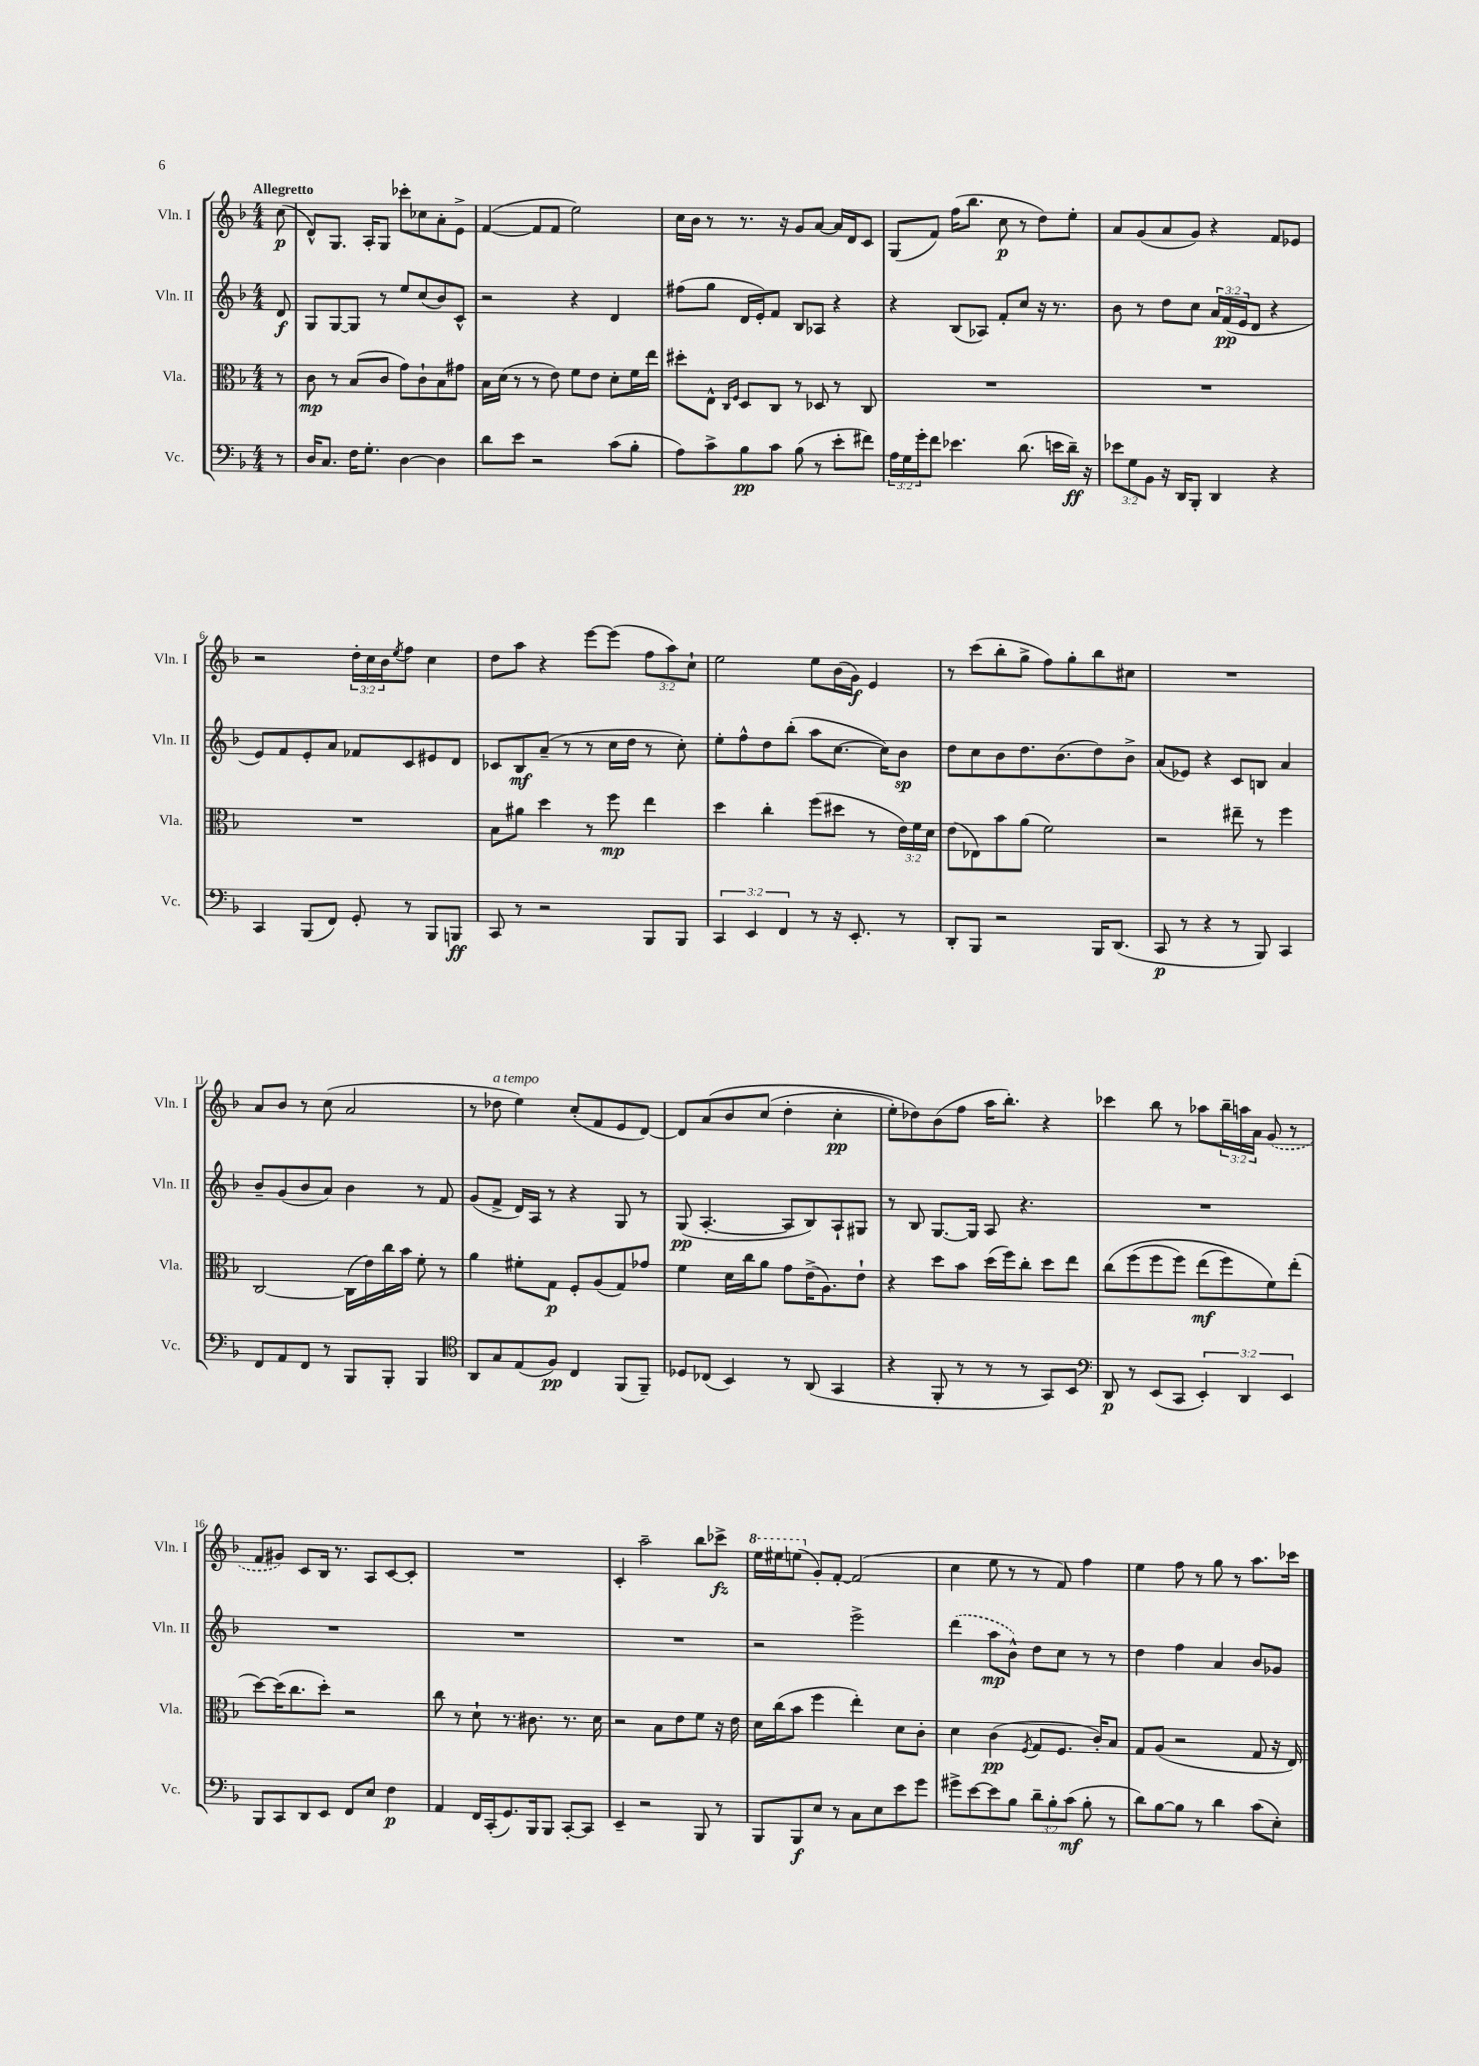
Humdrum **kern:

**kern	**dynam	**kern	**dynam	**kern	**dynam	**kern	**dynam
*part4	*part4	*part3	*part3	*part2	*part2	*part1	*part1
*staff4	*staff4	*staff3	*staff3	*staff2	*staff2	*staff1	*staff1
*I"Vc.	*	*I"Vla.	*	*I"Vln. II	*	*I"Vln. I	*
*I'Vc.	*	*I'Vla.	*	*I'Vln. II	*	*I'Vln. I	*
*clefF4	*	*clefC3	*	*clefG2	*	*clefG2	*
*k[b-]	*	*k[b-]	*	*k[b-]	*	*k[b-]	*
*M4/4	*	*M4/4	*	*M4/4	*	*M4/4	*
=	=	=	=	=	=	=	=
!	!	!	!	!	!	!LO:TX:a:B:t=Allegretto	!
8r	.	8r	.	8d/	f	(8cc\	p
=1	=1	=1	=1	=1	=1	=1	=1
16D/KL	.	8c\	mp	8G/L	.	8d^^/L)	.
8.C/J	.	.	.	.	.	.	.
.	.	8r	.	[8G/	.	8.G/J	.
16F\KL	.	(8B-/L	.	8G/J]	.	.	.
8.G'\J	.	.	.	.	.	16A'/KL	.
.	.	8c/J	.	8r	.	8G/J	.
[4D\	.	8g\L)	.	8ee/L	.	8ccc-X'\L	.
.	.	8c`\	.	(8cc/	.	8cc-X\	.
4D\]	.	8B-\	.	8b-/)	.	8a'\	.
.	.	8g#X\J	.	8c^^/J	.	8e^\J	.
=2	=2	=2	=2	=2	=2	=2	=2
8d\L	.	16B-\LL	.	2r	.	([4f/	.
.	.	(16d\JJ	.	.	.	.	.
8e\J	.	8r	.	.	.	.	.
2r	.	8r	.	.	.	8f/L]	.
.	.	8e\)	.	.	.	8f/J	.
.	.	8f\L	.	4r	.	2ee\)	.
.	.	8e\J	.	.	.	.	.
(8c\L	.	8d'\L	.	4d/	.	.	.
8B-'\J	.	16f\L	.	.	.	.	.
.	.	16ee\JJ	.	.	.	.	.
=3	=3	=3	=3	=3	=3	=3	=3
8A\L)	.	8dd#X'\L	.	(8ff#X\L	.	16cc\LL	.
.	.	.	.	.	.	16b-\JJ	.
8c^\	.	8E^^\J	.	8gg\J	.	8r	.
.	.	16qqC/LL	.	.	.	.	.
.	.	16qqF/JJ	.	.	.	.	.
8B-\	pp	8D/L	.	16d/LL	.	8.r	.
.	.	.	.	16e'/J)	.	.	.
8c\J	.	8C/J	.	8f/J	.	.	.
.	.	.	.	.	.	16r	.
(8B-\	.	8r	.	8B-/L	.	8g/L	.
8r	.	8D-X/	.	8A-X/J	.	[8a/J	.
8e'\L	.	8r	.	4r	.	16a/LL]	.
.	.	.	.	.	.	16d/J	.
8f#X\J)	.	8C/	.	.	.	8c/J	.
=4	=4	=4	=4	=4	=4	=4	=4
24A\LL	.	1r	.	4r	.	(8G/L	.
24G\	.	.	.	.	.	.	.
24g'\J	.	.	.	.	.	.	.
8f\J	.	.	.	.	.	8f/J)	.
4.e-X\	.	.	.	(8B-/L	.	(16ff\KL	.
.	.	.	.	.	.	8.bb-\J	.
.	.	.	.	8A-X/J)	.	.	.
.	.	.	.	8f'/L	.	8cc\	p
(8.d\	.	.	.	8cc/J	.	8r	.
.	.	.	.	16r	.	8dd\L)	.
16en\LL	.	.	.	8.r	.	.	.
16d~\JJ)	ff	.	.	.	.	8ee'\J	.
16r	.	.	.	.	.	.	.
=5	=5	=5	=5	=5	=5	=5	=5
12e-X\L	.	1r	.	8b-\	.	8a/L	.
12G\	.	.	.	.	.	.	.
.	.	.	.	8r	.	(8g/	.
12BB-\J	.	.	.	.	.	.	.
16r	.	.	.	8dd\L	.	8a/	.
16DD/KL	.	.	.	.	.	.	.
8BBB-'/J	.	.	.	8cc\J	.	8g/J)	.
4DD/	.	.	.	24a/LL	.	4r	.
.	.	.	.	(24f/	pp	.	.
.	.	.	.	24e/J	.	.	.
.	.	.	.	8d/J	.	.	.
4r	.	.	.	4r	.	8f/L	.
.	.	.	.	.	.	8e-X/J	.
!!LO:LB:g=z
=6	=6	=6	=6	=6	=6	=6	=6
4CC/	.	1r	.	8e/L)	.	2r	.
.	.	.	.	8f/	.	.	.
(8BBB-/L	.	.	.	8e'/	.	.	.
8FF/J)	.	.	.	8a/J	.	.	.
8GG'/	.	.	.	8f-X/L	.	24dd'\LL	.
.	.	.	.	.	.	24cc\	.
.	.	.	.	.	.	24b-\J	.
.	.	.	.	.	.	8qee/	.
8r	.	.	.	8c/	.	8ff\J	.
8BBB-/L	.	.	.	8e#X/	.	4cc\	.
8BBBn/J	ff	.	.	8d/J	.	.	.
=7	=7	=7	=7	=7	=7	=7	=7
8CC/	.	8B-\L	.	8c-X/L	.	8dd\L	.
8r	.	8a#X\J	.	8B-/	mf	8aa\J	.
2r	.	4dd\	.	(8a~/J	.	4r	.
.	.	.	.	8r	.	.	.
.	.	8r	.	8r	.	[8eee\L	.
.	.	8ff\	mp	16cc\LL	.	(8eee\J]	.
.	.	.	.	16dd\JJ	.	.	.
8BBB-/L	.	4ee\	.	8r	.	12ff\L	.
.	.	.	.	.	.	12aa\)	.
8BBB-/J	.	.	.	8cc'\)	.	.	.
.	.	.	.	.	.	12cc`\J	.
=8	=8	=8	=8	=8	=8	=8	=8
6CC/	.	4dd\	.	8ee'\L	.	2ee\	.
.	.	.	.	8ff^^\	.	.	.
6EE/	.	.	.	.	.	.	.
.	.	4cc'\	.	8dd\	.	.	.
6FF/	.	.	.	.	.	.	.
.	.	.	.	(8bb-'\J	.	.	.
8r	.	(8ff\L	.	8aa\L	.	8ee\L	.
16r	.	8dd#X\J	.	[8.cc\J	.	(16b-\L	.
8.EE'/	.	.	.	.	.	16g\JJ)	f
.	.	8r	.	.	.	4e/	.
.	.	.	.	16cc\KL])	.	.	.
8r	.	24e\LL)	.	8b-\J	sp	.	.
.	.	24f\	.	.	.	.	.
.	.	24d\JJ	.	.	.	.	.
=9	=9	=9	=9	=9	=9	=9	=9
8DD'/L	.	(8e\L	.	8dd\L	.	8r	.
8BBB-/J	.	8E-X\)	.	8cc\	.	(8ccc\L	.
2r	.	8b-\	.	8b-\	.	8bb-'\	.
.	.	(8a\J	.	8.dd\	.	8gg^\J	.
.	.	2f\)	.	.	.	8ff\L)	.
.	.	.	.	(8.b-\	.	.	.
.	.	.	.	.	.	8gg'\	.
16BBB-/KL	.	.	.	8dd\)	.	8bb-\	.
(8.DD/J	.	.	.	.	.	.	.
.	.	.	.	8b-^\J	.	8cc#X\J	.
=10	=10	=10	=10	=10	=10	=10	=10
8CC/	p	2r	.	(8a/L	.	1r	.
8r	.	.	.	8e-X/J)	.	.	.
4r	.	.	.	4r	.	.	.
8r	.	8ee#X~\	.	8c/L	.	.	.
8BBB-/)	.	8r	.	8Bn/J	.	.	.
4CC/	.	4ff\	.	4a/	.	.	.
!!LO:LB:g=z
=11	=11	=11	=11	=11	=11	=11	=11
8FF/L	.	[2C/	.	8b-~/L	.	8a/L	.
8AA/	.	.	.	(8g/	.	8b-/J	.
8FF/J	.	.	.	8b-/	.	8r	.
8r	.	.	.	8a/J)	.	(8cc\	.
8BBB-/L	.	(16C\LL]	.	4b-\	.	2a/	.
.	.	16e\)	.	.	.	.	.
8BBB-'/J	.	16cc\	.	.	.	.	.
.	.	16b-\JJ	.	.	.	.	.
4BBB-/	.	8f'\	.	8r	.	.	.
.	.	8r	.	8f/	.	.	.
=12	=12	=12	=12	=12	=12	=12	=12
*clefC4	*	*	*	*	*	*	*
8AA/L	.	4a\	.	(8g/L	.	8r	.
!	!	!	!	!	!	!LO:TX:a:i:t=a tempo	!
8G/	.	.	.	8f^/J	.	8dd-X\	.
(8E/	.	8f#X'\L	.	16d/LL)	.	4ee\)	.
.	.	.	.	16A/JJ	.	.	.
8F/J)	pp	8G\J	p	8r	.	.	.
4C/	.	8F'/L	.	4r	.	(8cc'/L	.
.	.	(8A/	.	.	.	8f/	.
(8FF/L	.	8G/)	.	8G/	.	8e/	.
8FF~/J)	.	8g-X/J	.	8r	.	[8d/J)	.
=13	=13	=13	=13	=13	=13	=13	=13
8D-X/L	.	4f\	.	(8G/	pp	8d/L]	.
(8C-X/J	.	.	.	[4.A'/	.	(8a/	.
4BB-/)	.	16d\LL	.	.	.	8b-/	.
.	.	16cc\J	.	.	.	.	.
.	.	8a\J	.	.	.	(8cc/J	.
8r	.	8g\L	.	8A/L]	.	4dd'\	.
(8AA/	.	(16e^\K	.	8B-/)	.	.	.
.	.	8.A\)	.	.	.	.	.
4GG/	.	.	.	8A`/	.	4cc'\	pp
.	.	8e`\J	.	8G#X/J	.	.	.
=14	=14	=14	=14	=14	=14	=14	=14
4r	.	4r	.	8r	.	8ee'\L)	.
.	.	.	.	8B-/	.	8dd-X\)	.
8FF'/	.	8dd\L	.	[8.G/L	.	(8b-\	.
8r	.	8b-\J	.	.	.	8ff\J	.
.	.	.	.	16G/Jk]	.	.	.
8r	.	(16dd\LL	.	8A/	.	16aa\KL	.
.	.	16ff\J)	.	.	.	8.bb-'\J)	.
8r	.	8cc'\J	.	4.r	.	.	.
8GG/L)	.	8dd\L	.	.	.	4r	.
8BB-/J	.	8ee\J	.	.	.	.	.
=15	=15	=15	=15	=15	=15	=15	=15
*clefF4	*	*	*	*	*	*	*
8DD/	p	(8cc\L	.	1r	.	4ccc-X\	.
8r	.	(8ff\	.	.	.	.	.
(8EE/L	.	8ff\	.	.	.	8bb-\	.
8CC/J	.	8ff\J)	.	.	.	8r	.
6EE'/)	.	(8ee\L	mf	.	.	8aa-X\L	.
.	.	8ff\)	.	.	.	24bb-~\L	.
6DD/	.	.	.	.	.	24aan\	.
.	.	.	.	.	.	24a\JJ	.
.	.	8f\)	.	.	.	(8g/	.
6EE/	.	.	.	.	.	.	.
.	.	(8ee'\J	.	.	.	8r	.
!!LO:LB:g=z
=16	=16	=16	=16	=16	=16	=16	=16
8BBB-/L	.	[8dd\L)	.	1r	.	8f/L	.
8CC/	.	(16dd\K]	.	.	.	8g#X/J)	.
.	.	8.cc\	.	.	.	.	.
8DD/	.	.	.	.	.	8c/L	.
8EE/J	.	8dd'\J)	.	.	.	16B-/Jk	.
.	.	.	.	.	.	8.r	.
8FF/L	.	2r	.	.	.	.	.
8E/J	.	.	.	.	.	8A/L	.
4F\	p	.	.	.	.	[8c/	.
.	.	.	.	.	.	8c'/J]	.
=17	=17	=17	=17	=17	=17	=17	=17
4AA/	.	8cc\	.	1r	.	1r	.
.	.	8r	.	.	.	.	.
16FF/LL	.	8d`\	.	.	.	.	.
(16CC'/J	.	.	.	.	.	.	.
8.GG/)	.	8.r	.	.	.	.	.
16BBB-/k	.	8.c#X\	.	.	.	.	.
8BBB-/J	.	.	.	.	.	.	.
[8CC'/L	.	8.r	.	.	.	.	.
8CC/J]	.	.	.	.	.	.	.
.	.	16d\	.	.	.	.	.
=18	=18	=18	=18	=18	=18	=18	=18
4EE~/	.	2r	.	1r	.	4c'/	.
2r	.	.	.	.	.	2aa~\	.
.	.	8B-\L	.	.	.	.	.
.	.	8e\	.	.	.	.	.
8BBB-/	.	8f\J	.	.	.	8bb-\L	.
8r	.	16r	.	.	.	8ccc-X^\J	fz
.	.	16e\	.	.	.	.	.
=19	=19	=19	=19	=19	=19	=19	=19
*	*	*	*	*	*	*8va	*
8BBB-/L	.	16d\LL	.	2r	.	16eee\LL	.
.	.	(16cc\J	.	.	.	16eee#X\J	.
8BBB-/	f	8b-\J	.	.	.	(8eeen\J	.
*	*	*	*	*	*	*X8va	*
8E/J	.	4ff\	.	.	.	8g'/L)	.
8r	.	.	.	.	.	[8f'/J	.
8C\L	.	4ee'\)	.	2eee^\	.	(2f/]	.
8E\	.	.	.	.	.	.	.
8e\	.	8d\L	.	.	.	.	.
8g\J	.	8c'\J	.	.	.	.	.
=20	=20	=20	=20	=20	=20	=20	=20
8g#X^\L	.	4d\	.	(4ddd\	.	4cc\	.
[8e\	.	.	.	.	.	.	.
8e\]	.	(4c\	pp	8aa\L	mp	8ee\	.
8B-\J	.	.	.	8b-^^\J)	.	8r	.
.	.	8qF/	.	.	.	.	.
12d~\L	.	8G/L	.	8dd\L	.	8r	.
12B-'\	.	.	.	.	.	.	.
.	.	8.F/J	.	8cc\J	.	8f/)	.
(12c\J	mf	.	.	.	.	.	.
8B-'\	.	.	.	8r	.	4ff\	.
.	.	16c'/KL)	.	.	.	.	.
8r	.	8B-/J	.	8r	.	.	.
=21	=21	=21	=21	=21	=21	=21	=21
8d\L)	.	8G/L	.	4dd\	.	4ee\	.
[8B-\	.	(8A/J	.	.	.	.	.
8B-\J]	.	2r	.	4ff\	.	8ff\	.
8r	.	.	.	.	.	8r	.
4d\	.	.	.	4a/	.	8gg\	.
.	.	.	.	.	.	8r	.
(8c\L	.	8G/	.	8b-/L	.	8.aa\L	.
8E'\J)	.	16r	.	8g-X/J	.	.	.
.	.	16E/)	.	.	.	16ccc-X\Jk	.
==	==	==	==	==	==	==	==
*-	*-	*-	*-	*-	*-	*-	*-
